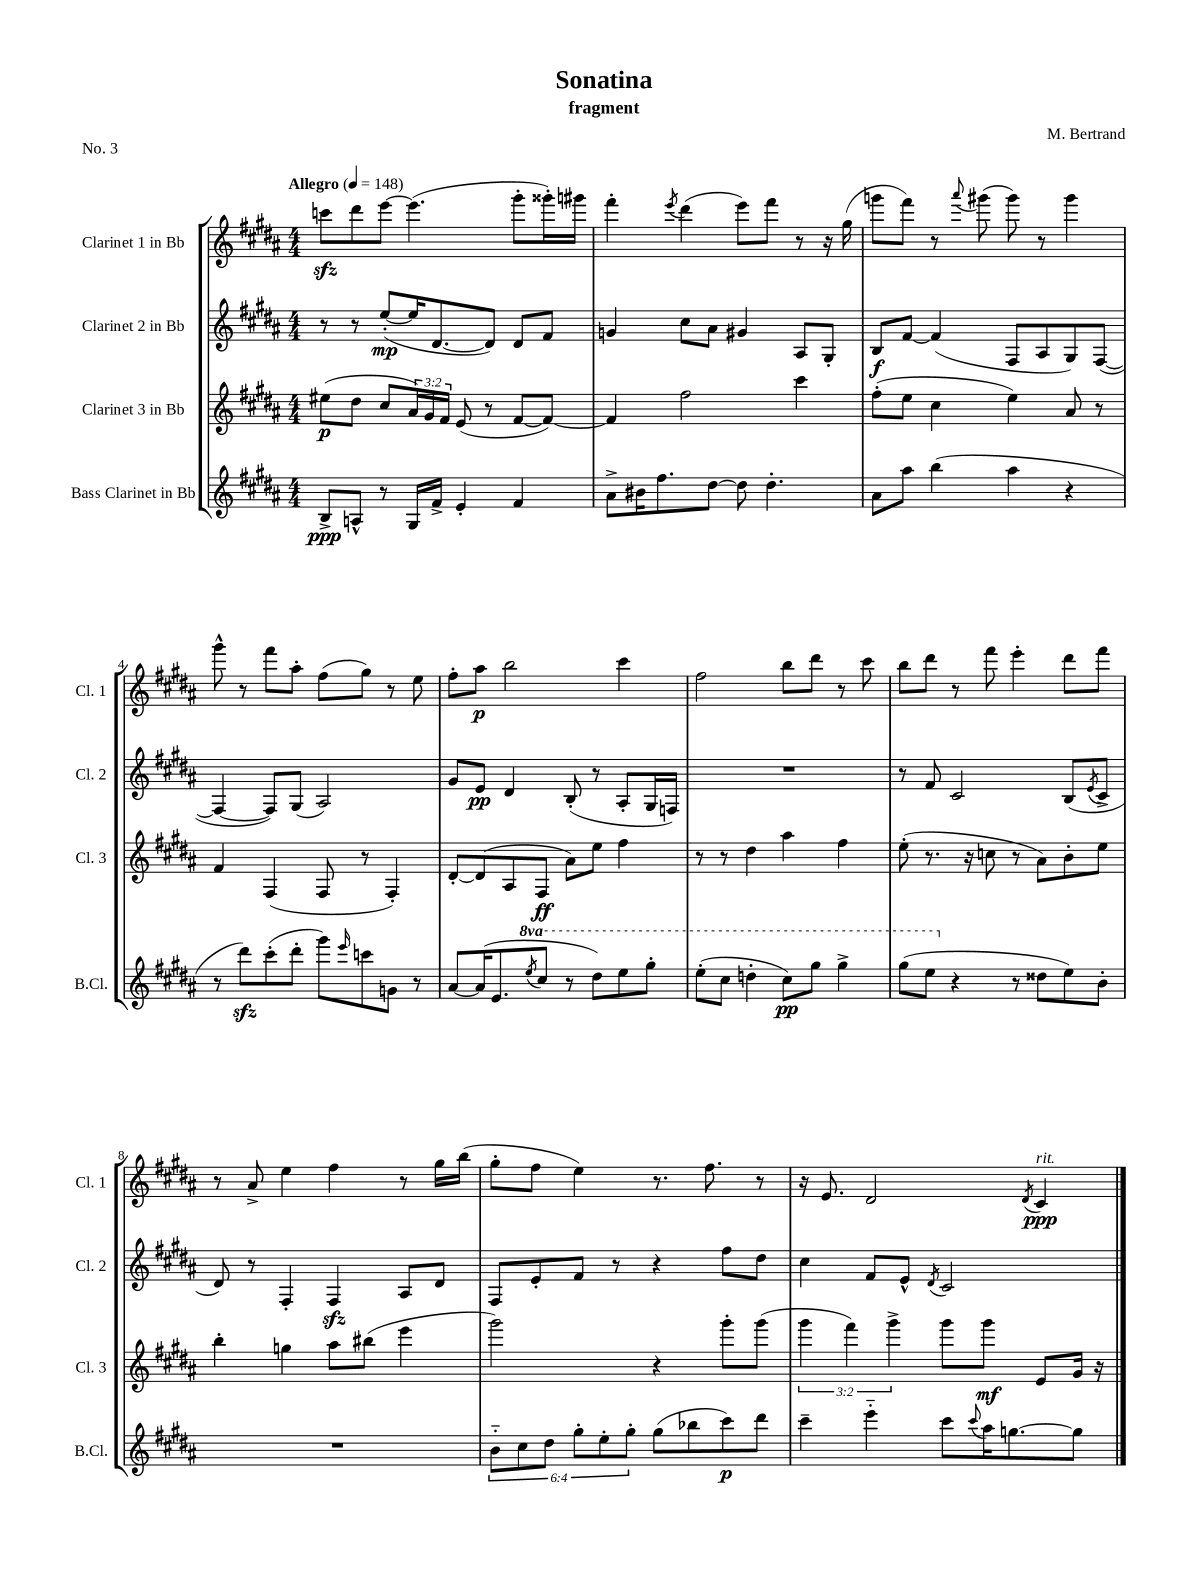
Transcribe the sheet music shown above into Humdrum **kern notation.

**kern	**kern	**kern	**kern
*staff4	*staff3	*staff2	*staff1
*clefG2	*clefG2	*clefG2	*clefG2
*k[f#c#g#d#a#]	*k[f#c#g#d#a#]	*k[f#c#g#d#a#]	*k[f#c#g#d#a#]
*M4/4	*M4/4	*M4/4	*M4/4
*MM148	*MM148	*MM148	*MM148
8B^	(8ee#	8r	8ccc
8A^^	8dd#	8r	8ddd#
8r	8cc#	([8ee'	[8eee
16G#	24a#)	16ee]	(4.eee]
.	24g#	.	.
16f#^	.	[8.d#	.
.	24f#	.	.
4e'	(8e	.	.
.	8r	8d#])	.
4f#	[8f#	8d#	8ggg#'
.	8f#_)	8f#	16ggg##')
.	.	.	16ggg#
=	=	=	=
8a#^	4f#]	4g	4fff#'
16b#	.	.	.
8.ff#	.	.	.
.	.	.	8qeee
.	2ff#	8cc#	(4ddd#
[8dd#	.	8a#	.
8dd#]	.	4g#	8eee)
4.dd#'	.	.	8fff#
.	4ccc#	8A#	8r
.	.	8G#'	16r
.	.	.	(16gg#
=	=	=	=
8a#	(8ff#'	8B	8ggg
8aa#	8ee	[8f#	8fff#)
(4bb	4cc#	(4f#]	8r
.	.	.	8qqaaa#
.	.	.	(8ggg#
4aa#	4ee)	8F#	8ggg#)
.	.	8A#	8r
4r	8a#	8G#)	4ggg#
.	8r	([8F#	.
=	=	=	=
8r	4f#	4F#_	8ggg#^^
8ddd#)	.	.	8r
(8ccc#'	(4F#	8F#])	8fff#
8ddd#'	.	(8G#	8aa#'
8ggg#)	8F#	2A#)	(8ff#
16qqeee	.	.	.
8ccc	8r	.	8gg#)
8g	4F#')	.	8r
8r	.	.	8ee
=	=	=	=
[8a#	[8d#'	8g#	8ff#'
(16a#]	(8d#]	8e	8aa#
8.e	.	.	.
.	8A#	4d#	2bb
8qeee	.	.	.
8ccc#	8F#	.	.
8r	8a#)	(8B'	.
8ddd#)	8ee	8r	.
8eee	4ff#	8A#'	4ccc#
8ggg#'	.	16G#	.
.	.	16F)	.
=	=	=	=
(8eee'	8r	1r	2ff#
8ccc#	8r	.	.
4ddd'	4dd#	.	.
8ccc#)	4aa#	.	8bb
8ggg#	.	.	8ddd#
4ggg#^	4ff#	.	8r
.	.	.	8ccc#
=	=	=	=
(8ggg#	(8ee'	8r	8bb
8eee	8.r	8f#	8ddd#
4r	.	2c#	8r
.	16r	.	.
.	8cc	.	8fff#
8r	8r	.	4eee'
8dd##	8a#)	.	.
8ee)	8b'	(8B	8ddd#
.	.	8qe	.
8b'	8ee	8c#^	8fff#
=	=	=	=
1r	4bb'	8d#)	8r
.	.	8r	8a#^
.	4gg	4F#'	4ee
.	8aa#	4F#	4ff#
.	(8bb#	.	.
.	4eee	8A#	8r
.	.	8d#	16gg#
.	.	.	(16bb
=	=	=	=
12b'~	2ggg#)	8F#	8gg#'
12cc#	.	.	.
.	.	8e'	8ff#
12dd#	.	.	.
12gg#'	.	8f#	4ee)
12ee'	.	.	.
.	.	8r	.
12gg#'	.	.	.
(8gg#	4r	4r	8.r
8bb-	.	.	.
.	.	.	8.ff#
8ccc#)	8ggg#'	8ff#	.
8ddd#	(8ggg#	8dd#	8r
=	=	=	=
4ccc#~	6ggg#	4cc#	16r
.	.	.	8.e
.	6fff#)	.	.
4eee'~	.	8f#	2d#
.	6ggg#^	.	.
.	.	8e^^	.
.	.	8qd#	.
8ccc#	8ggg#	2c#	.
8qqccc#	.	.	.
16aa#	8ggg#	.	.
[8.gg	.	.	.
.	.	.	8qd#
.	8e	.	4c#
8gg]	16g#	.	.
.	16r	.	.
==	==	==	==
*-	*-	*-	*-
